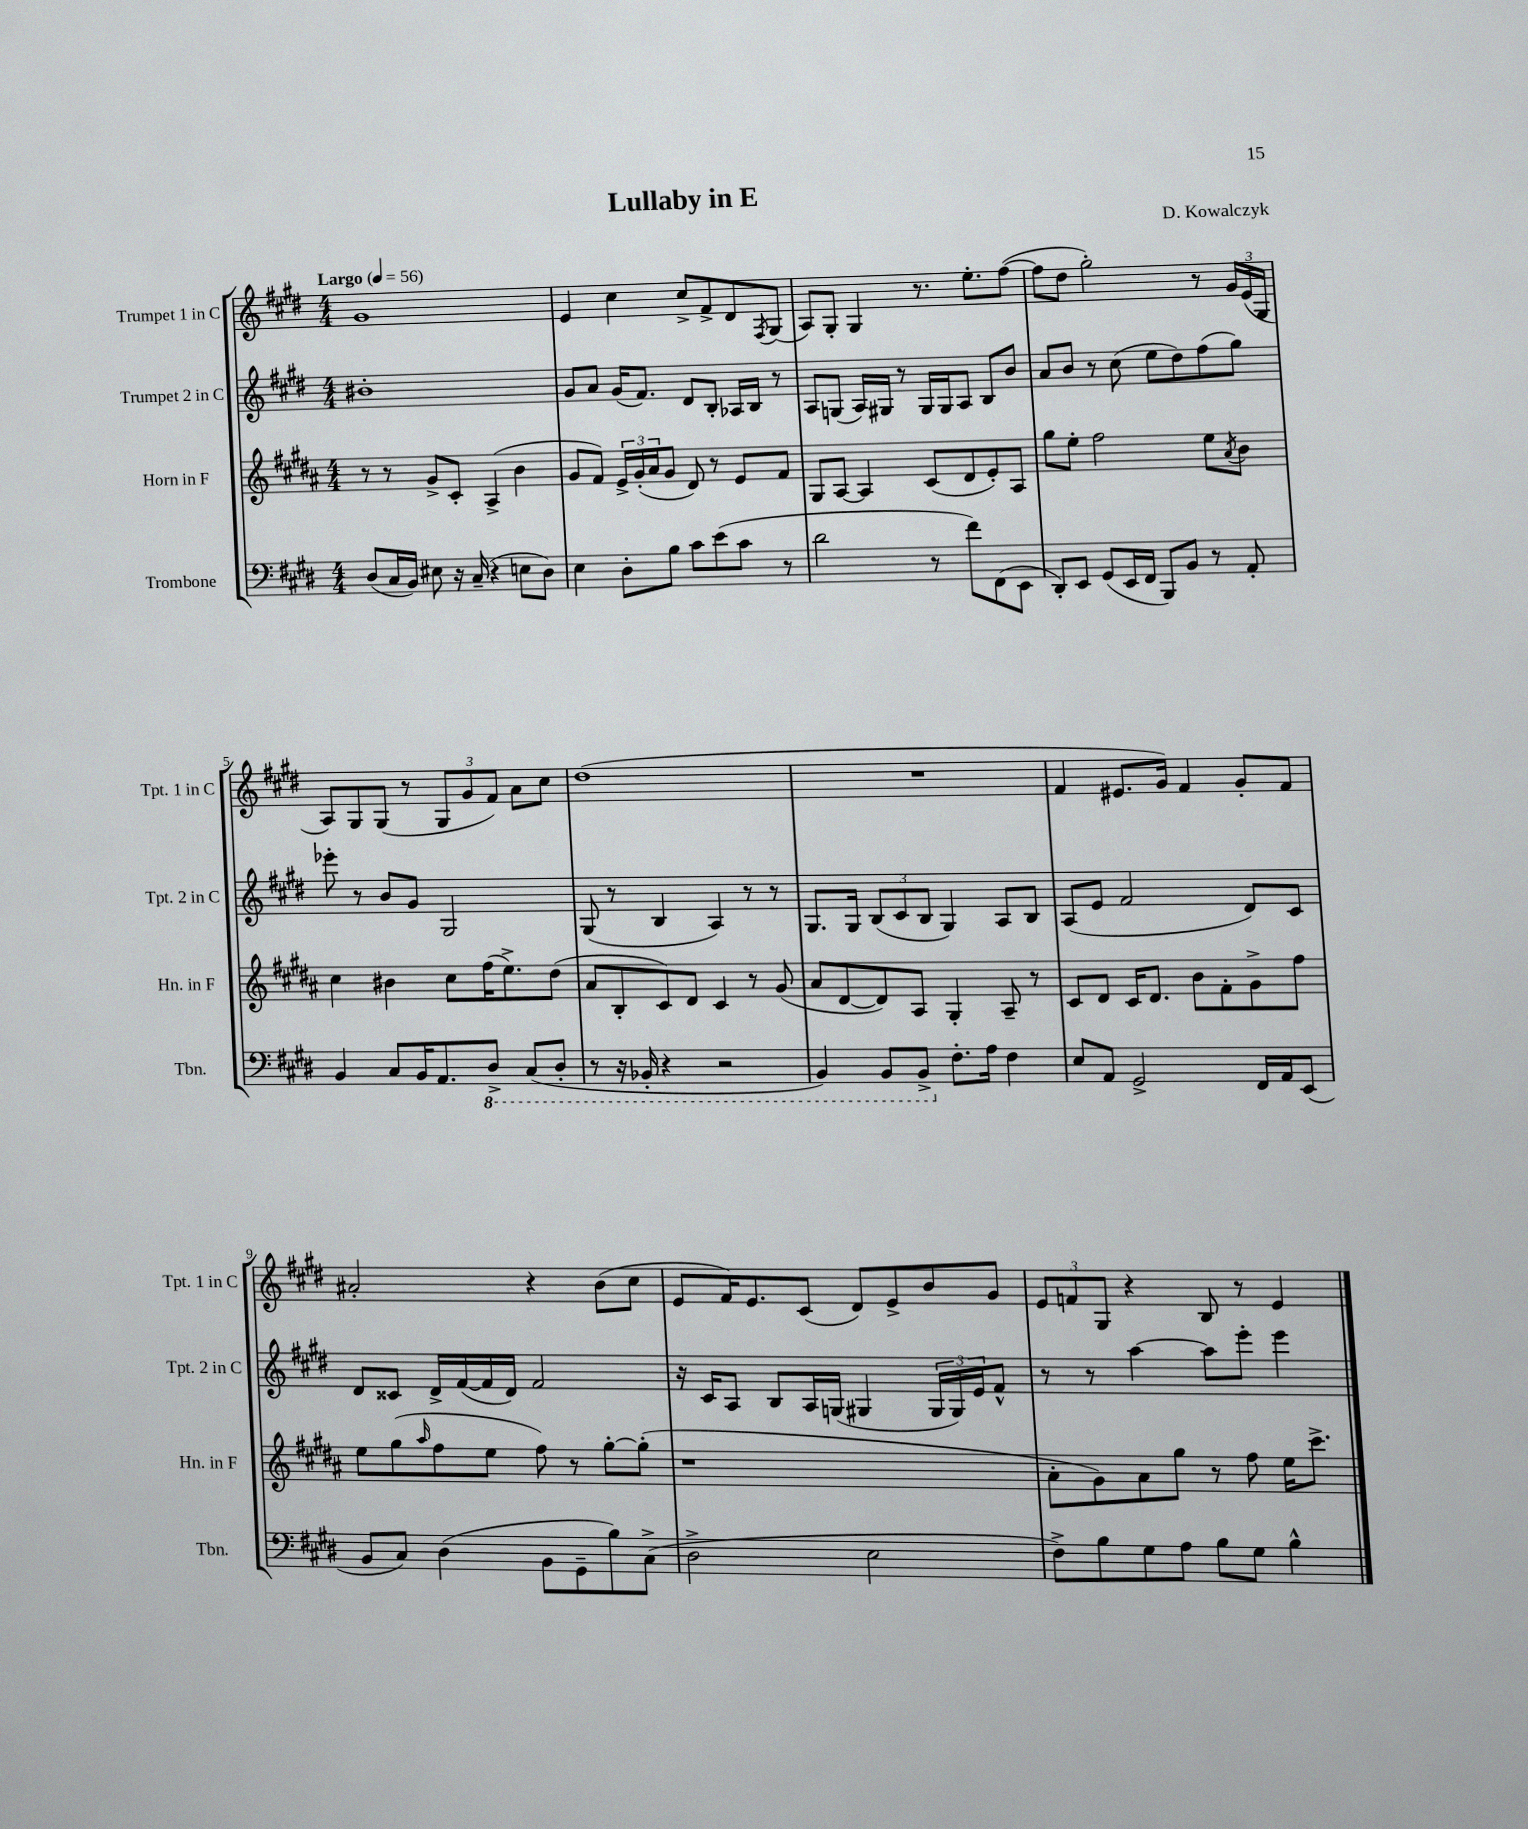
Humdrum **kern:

**kern	**kern	**kern	**kern
*staff4	*staff3	*staff2	*staff1
*clefF4	*clefG2	*clefG2	*clefG2
*k[f#c#g#d#]	*k[f#c#g#d#a#]	*k[f#c#g#d#]	*k[f#c#g#d#]
*M4/4	*M4/4	*M4/4	*M4/4
*MM56	*MM56	*MM56	*MM56
(8D#	8r	1b#'	1g#
16C#	8r	.	.
16BB)	.	.	.
8E#	8g#^	.	.
16r	8c#'	.	.
(16C#~	.	.	.
4r	(4A#^	.	.
8E	4b	.	.
8D#)	.	.	.
=	=	=	=
4E	8g#	8g#	4e
.	8f#)	8a	.
8D#'	24e^	(16g#	4cc#
.	(24g#'	.	.
.	.	8.f#)	.
.	24a#	.	.
8B	8g#	.	.
8c#	8d#)	8d#	8cc#^
(8e	8r	8B'	8f#^
8c#	8e	16A-	8d#
.	.	16B	.
.	.	.	8qF#
8r	8f#	8r	(8G#
=	=	=	=
2d#	8G#	8A	8A)
.	[8A#	(8G	8G#'
.	4A#]	16A)	4G#
.	.	16G#	.
.	.	8r	.
8r	(8c#	16G#	8.r
.	.	16G#	.
8f#)	8d#	8A	.
.	.	.	8.ee'
(8FF#	8e')	8B	.
8EE	8A#	8b	([8ff#
=	=	=	=
8DD#')	8gg#	8a	8ff#]
8EE	8ee'	8b	8dd#
(8GG#	2ff#	8r	2gg#')
16EE	.	(8cc#	.
16FF#	.	.	.
8BBB)	.	8ee	.
8BB	.	8dd#)	.
8r	8ee	(8ff#	8r
.	8qa#	.	.
8AA'	8b	8gg#)	24g#
.	.	.	(24e
.	.	.	24G#
=	=	=	=
4BB	4cc#	8eee-'	8A)
.	.	8r	8G#
8C#	4b#	8b	(8G#
16BB	.	8g#	8r
8.AA	.	.	.
.	8cc#	2G#	12G#
.	.	.	12g#
8DD#^	(16ff#	.	.
.	.	.	12f#)
.	8.ee^)	.	.
(8CC#	.	.	8a
8DD#'	(8dd#	.	8cc#
=	=	=	=
8r	8a#	(8G#	(1dd#
16r	8B'	8r	.
16BBB-'	.	.	.
4r	8c#)	4B	.
.	8d#	.	.
2r	4c#	4A)	.
.	8r	8r	.
.	(8g#	8r	.
=	=	=	=
4BBB)	8a#	8.G#	1r
.	[8d#	.	.
.	.	16G#	.
8BBB	8d#])	(12B	.
.	.	12c#	.
8BBB^	8A#	.	.
.	.	12B	.
8.F#'	4G#'	4G#)	.
16A	.	.	.
4F#	8A#~	8A	.
.	8r	8B	.
=	=	=	=
8E	8c#	(8A	4f#
8AA	8d#	8e	.
2GG#^	16c#	2f#	8.e#
.	8.d#	.	.
.	.	.	16g#)
.	8b	.	4f#
.	8f#'	.	.
16FF#	8g#^	8d#)	8g#'
16AA	.	.	.
(8EE	8ff#	8c#	8f#
=	=	=	=
8BB	8ee	8d#	2a#'
8C#)	(8gg#	8c##	.
.	16qqaa#	.	.
(4D#	8ff#	16d#^	.
.	.	([16f#	.
.	8ee	16f#]	.
.	.	16d#)	.
8BB	8ff#)	2f#	4r
8GG#~	8r	.	.
8B)	[8gg#'	.	(8b
(8C#^	(8gg#']	.	8cc#
=	=	=	=
2D#^	1r	16r	8e
.	.	16c#	.
.	.	8A	16f#)
.	.	.	8.e
.	.	8B	.
.	.	16A	(8c#
.	.	(16G	.
2E	.	4G#	8d#)
.	.	.	8e^
.	.	24G#	8b
.	.	24G#)	.
.	.	24e	.
.	.	8f#^^	8g#
=	=	=	=
8F#^)	8a#'	8r	12e
.	.	.	12f
8B	8g#)	8r	.
.	.	.	12G#
8G#	8a#	[4aa	4r
8A	8gg#	.	.
8B	8r	8aa]	8B
8G#	8ff#	8eee'	8r
4B^^	16ee	4eee	4e
.	8.ccc#^	.	.
==	==	==	==
*-	*-	*-	*-
